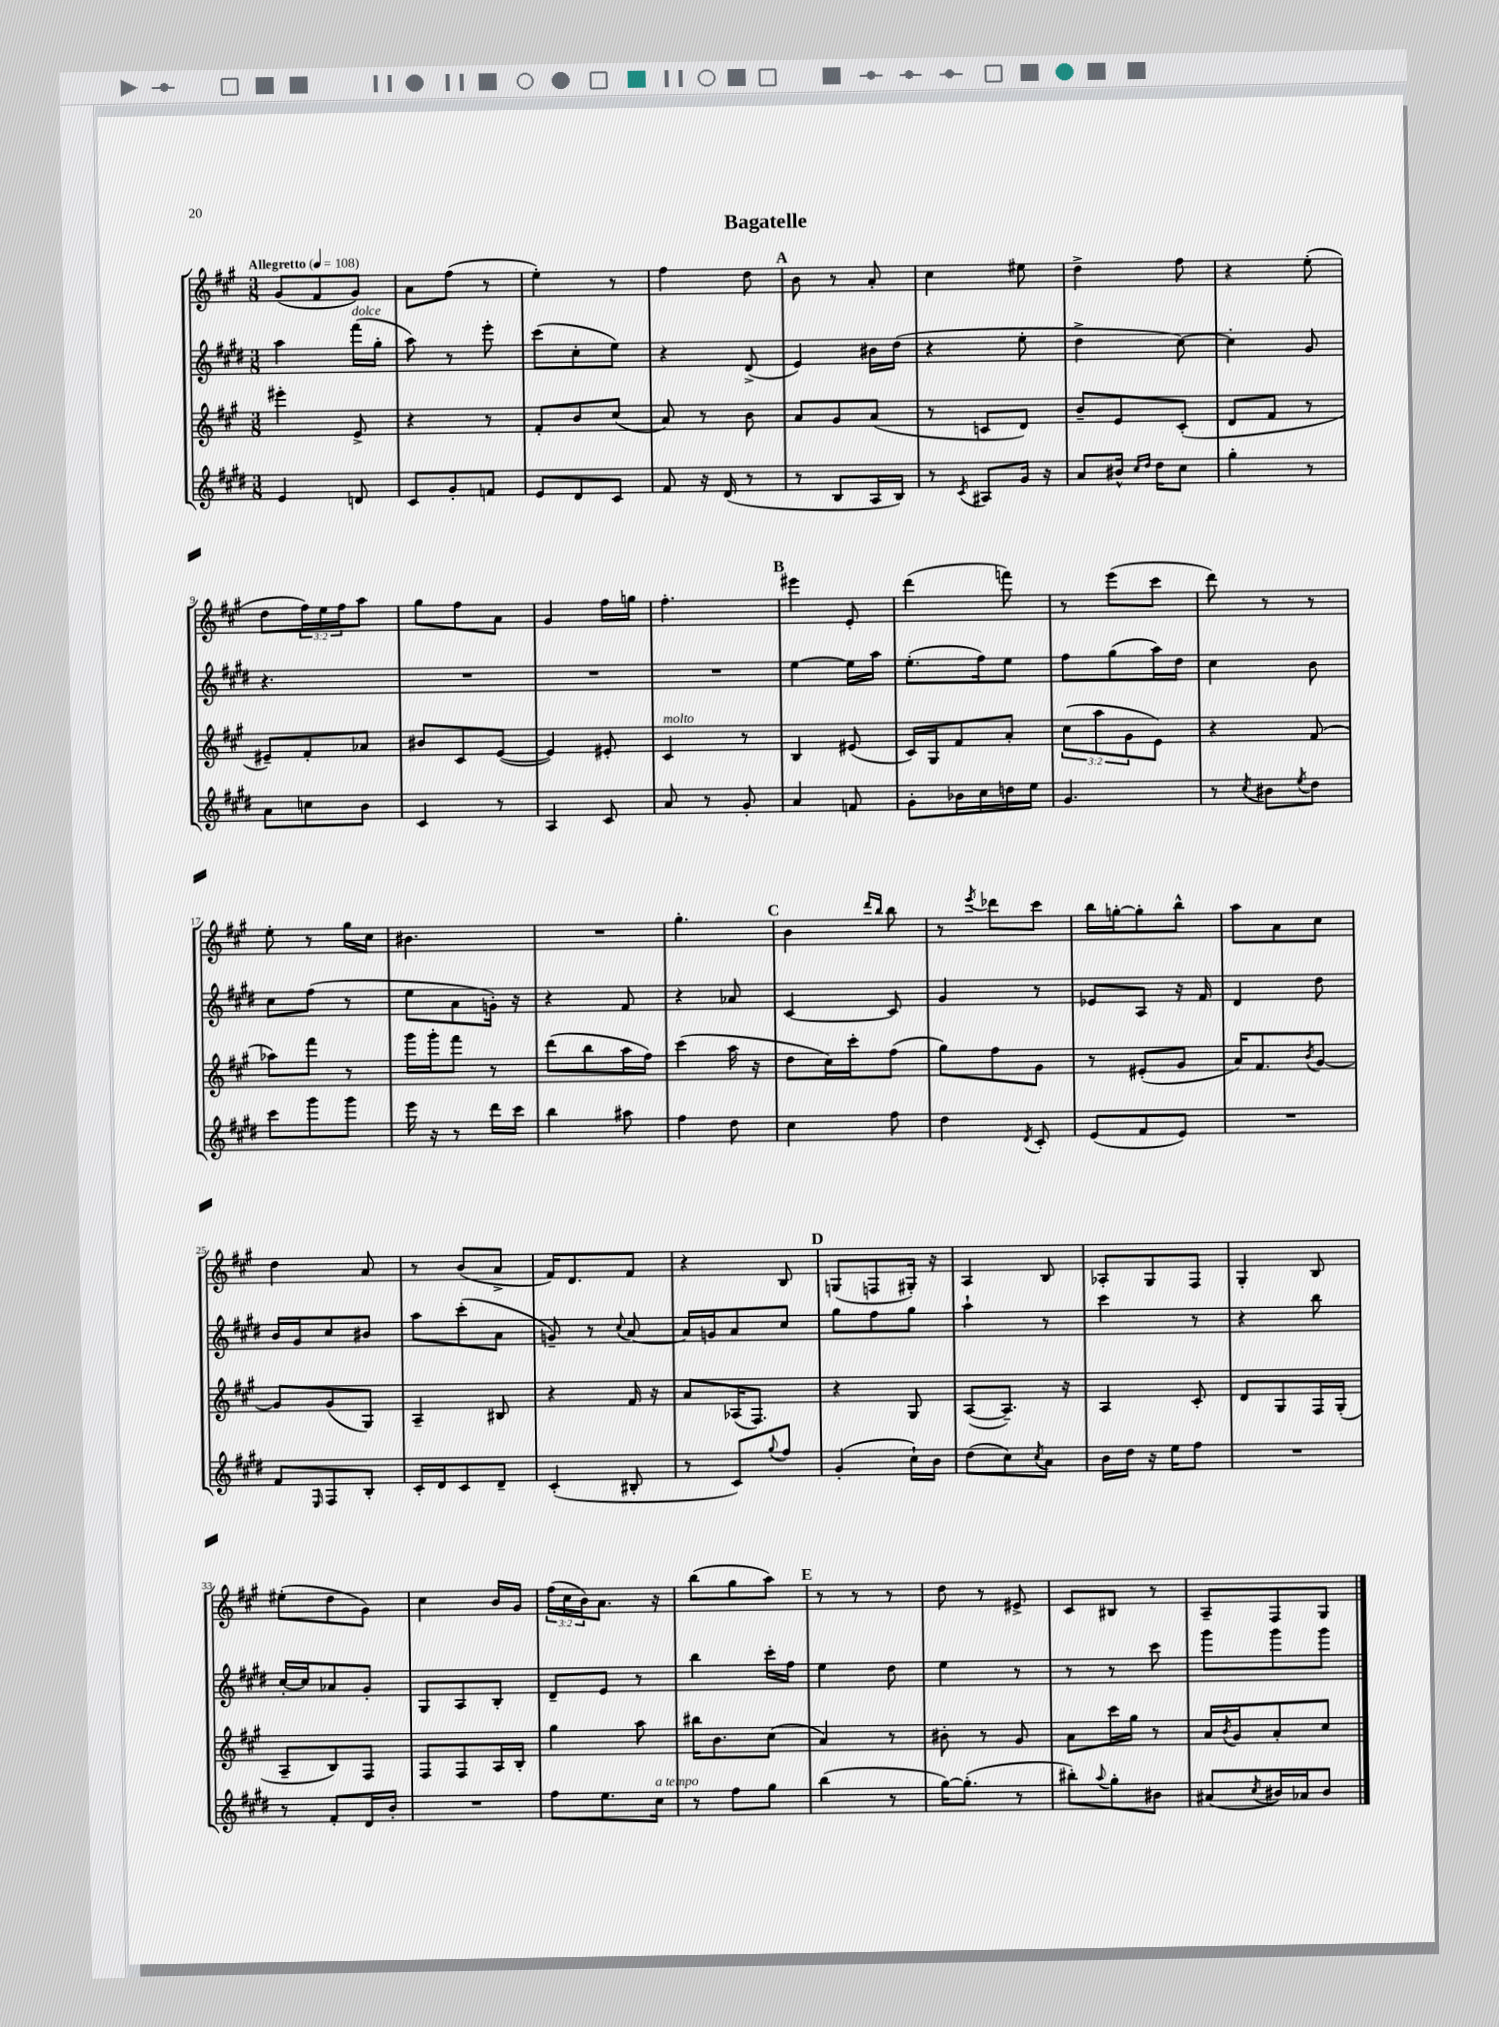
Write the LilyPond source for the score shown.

\header { title = "Bagatelle" }
<<
\new StaffGroup <<
\new Staff = "s0" {
    \clef treble \key a \major \numericTimeSignature \time 3/8 \override Staff.TupletNumber.text = #tuplet-number::calc-fraction-text \tempo "Allegretto" 4 = 108
    gis'8( fis'8 gis'8) |
    a'8 fis''8( r8 |
    e''4-.) r8 |
    fis''4 d''8 |
    \mark \markup { \bold "A" } b'8 r8 a'8-. |
    cis''4 eis''8 |
    d''4-> fis''8 |
    r4 e''8-.( |
    d''8 \tuplet 3/2 { fis''16) e''16 fis''16 } a''8 |
    gis''8 fis''8 a'8 |
    gis'4 fis''16 g''16 |
    fis''4.-. |
    \mark \markup { \bold "B" } eis'''4 e'8-. |
    d'''4( f'''8) |
    r8 e'''8( cis'''8 |
    d'''8) r8 r8 |
    e''8-. r8 gis''16 cis''16 |
    bis'4. |
    R4. |
    gis''4.-. |
    \mark \markup { \bold "C" } b'4 \grace { d'''16 b''16 } b''8 |
    r8 \acciaccatura { e'''8 } des'''8 cis'''8 |
    b''16 g''16~-. g''8-. b''8-^ |
    a''8 a'8 cis''8 |
    d''4 a'8 |
    r8 b'8( a'8-> |
    fis'16) d'8. fis'8 |
    r4 b8 |
    \mark \markup { \bold "D" } g8( f8 gis16-.) r16 |
    a4 b8 |
    aes8-. gis8 fis8 |
    gis4-. b8 |
    eis''8-.( d''8 gis'8) |
    cis''4 b'16 gis'16 |
    \tuplet 3/2 { fis''16( cis''16 b'16) } a'8. r16 |
    b''8( gis''8 a''8) |
    \mark \markup { \bold "E" } r8 r8 r8 |
    d''8 r8 eis'8-> |
    cis'8 bis8 r8 |
    a8-- fis8 gis8 \bar "|." |
}
\new Staff = "s1" {
    \clef treble \key e \major \numericTimeSignature \time 3/8
    a''4 fis'''16^\markup { \italic "dolce" }( gis''16-. |
    a''8) r8 e'''8-. |
    cis'''8( cis''8-. e''8) |
    r4 dis'8->( |
    \mark \markup { \bold "A" } e'4) bis'16 dis''16( |
    r4 e''8-. |
    dis''4-> cis''8~) |
    cis''4-. gis'8 |
    r4. |
    R4. |
    R4. |
    R4. |
    \mark \markup { \bold "B" } e''4~ e''16 a''16 |
    e''8.-.( fis''16) e''8 |
    fis''8 gis''8( a''16) dis''16 |
    cis''4 b'8 |
    cis''8 fis''8( r8 |
    e''8 a'8 g'16-.) r16 |
    r4 fis'8 |
    r4 aes'8 |
    \mark \markup { \bold "C" } cis'4~ cis'8 |
    gis'4 r8 |
    ees'8 a8 r16 fis'16 |
    dis'4 dis''8 |
    b'16 gis'16 cis''8 bis'8 |
    a''8 cis'''8-.( a'8 |
    g'8--) r8 \appoggiatura { cis''8 } a'8~ |
    a'16 g'16 a'8 cis''8 |
    \mark \markup { \bold "D" } gis''8 fis''8 gis''8 |
    a''4-! r8 |
    cis'''4 r8 |
    r4 b''8 |
    cis''16~-. cis''16 aes'8 gis'8-. |
    gis8 a8 b8-. |
    dis'8-- e'8 r8 |
    b''4 cis'''16-. fis''16 |
    \mark \markup { \bold "E" } e''4 dis''8 |
    e''4 r8 |
    r8 r8 cis'''8 |
    gis'''8 gis'''8 gis'''8 \bar "|." |
}
\new Staff = "s2" {
    \clef treble \key a \major \numericTimeSignature \time 3/8 \override Staff.TupletNumber.text = #tuplet-number::calc-fraction-text
    eis'''4-. e'8-> |
    r4 r8 |
    fis'8-. b'8 cis''8( |
    a'8) r8 b'8 |
    \mark \markup { \bold "A" } a'8 gis'8 a'8( |
    r8 c'8 d'8) |
    b'8-- e'8 cis'8-.( |
    d'8 fis'8 r8 |
    eis'8--) fis'8-. aes'8 |
    bis'8 cis'8 e'8~( |
    e'4) eis'8-. |
    cis'4^\markup { \italic "molto" } r8 |
    \mark \markup { \bold "B" } b4 eis'8( |
    cis'16) gis16 fis'8 a'8-. |
    \tuplet 3/2 { cis''8( a''8 gis'8 } e'8) |
    r4 fis'8( |
    aes''8) fis'''8 r8 |
    gis'''16 gis'''16-. fis'''8 r8 |
    d'''8( b''8 a''16 fis''16) |
    cis'''4( a''16 r16 |
    \mark \markup { \bold "C" } d''8 cis''16) cis'''16-. fis''8( |
    gis''8) fis''8 gis'8 |
    r8 eis'8-.( gis'8 |
    a'16) fis'8. \acciaccatura { b'8 } gis'8~ |
    gis'8 gis'8( gis8) |
    a4-- bis8 |
    r4 fis'16 r16 |
    a'8 aes16( fis8.) |
    \mark \markup { \bold "D" } r4 gis8 |
    a8~( a8.--) r16 |
    a4 cis'8-. |
    d'8 gis8 fis16 gis16-.( |
    a8-- b8) fis8 |
    fis8 fis8 a16 b16-. |
    gis''4 a''8 |
    bis''16 b'8. cis''8( |
    \mark \markup { \bold "E" } a'4) r8 |
    bis'8-. r8 gis'8 |
    a'8 cis'''16 gis''16 r8 |
    a'16 \acciaccatura { b'8 } gis'16 a'8-. cis''8 \bar "|." |
}
\new Staff = "s3" {
    \clef treble \key e \major \numericTimeSignature \time 3/8
    e'4 d'8 |
    cis'8 gis'8-. f'8 |
    e'8 dis'8 cis'8 |
    fis'8 r16 dis'16( r8 |
    \mark \markup { \bold "A" } r8 b8 a16 b16) |
    r8 \acciaccatura { cis'8 } ais8 gis'16 r16 |
    a'8 bis'16-^ \grace { cis''16 dis''16 } dis''16 cis''8 |
    gis''4-. r8 |
    a'8 c''8 b'8 |
    cis'4 r8 |
    a4 cis'8 |
    a'8 r8 gis'8-. |
    \mark \markup { \bold "B" } a'4 f'8 |
    gis'8-. bes'16 cis''16 d''16 e''16 |
    gis'4. |
    r8 \acciaccatura { cis''8 } bis'8 \acciaccatura { e''8 } dis''8 |
    cis'''8 gis'''8 gis'''8 |
    e'''16 r16 r8 dis'''16 cis'''16 |
    b''4 ais''8 |
    fis''4 dis''8 |
    \mark \markup { \bold "C" } cis''4 fis''8 |
    dis''4 \acciaccatura { dis'8 } cis'8-. |
    e'8( fis'8 e'8) |
    R4. |
    fis'8 \grace { e16 } fis8 b8-. |
    cis'16-. dis'16 cis'8 dis'8-- |
    cis'4-.( bis8-. |
    r8 cis'8) \appoggiatura { gis''8 } fis''8 |
    \mark \markup { \bold "D" } gis'4-.( cis''16-!) b'16 |
    dis''8( cis''8) \acciaccatura { cis''8 } a'8 |
    b'16 dis''16 r16 e''16 fis''8 |
    R4. |
    r8 fis'8-. dis'16 b'16-. |
    R4. |
    fis''8 e''8. cis''16^\markup { \italic "a tempo" } |
    r8 fis''8 gis''8 |
    \mark \markup { \bold "E" } b''4( r8 |
    gis''16~) gis''8.-.( r8 |
    bis''8-.) \appoggiatura { a''8 } gis''8-. bis'8 |
    ais'8( \acciaccatura { cis''8 } bis'16) aes'16 bis'8 \bar "|." |
}
>>
>>
